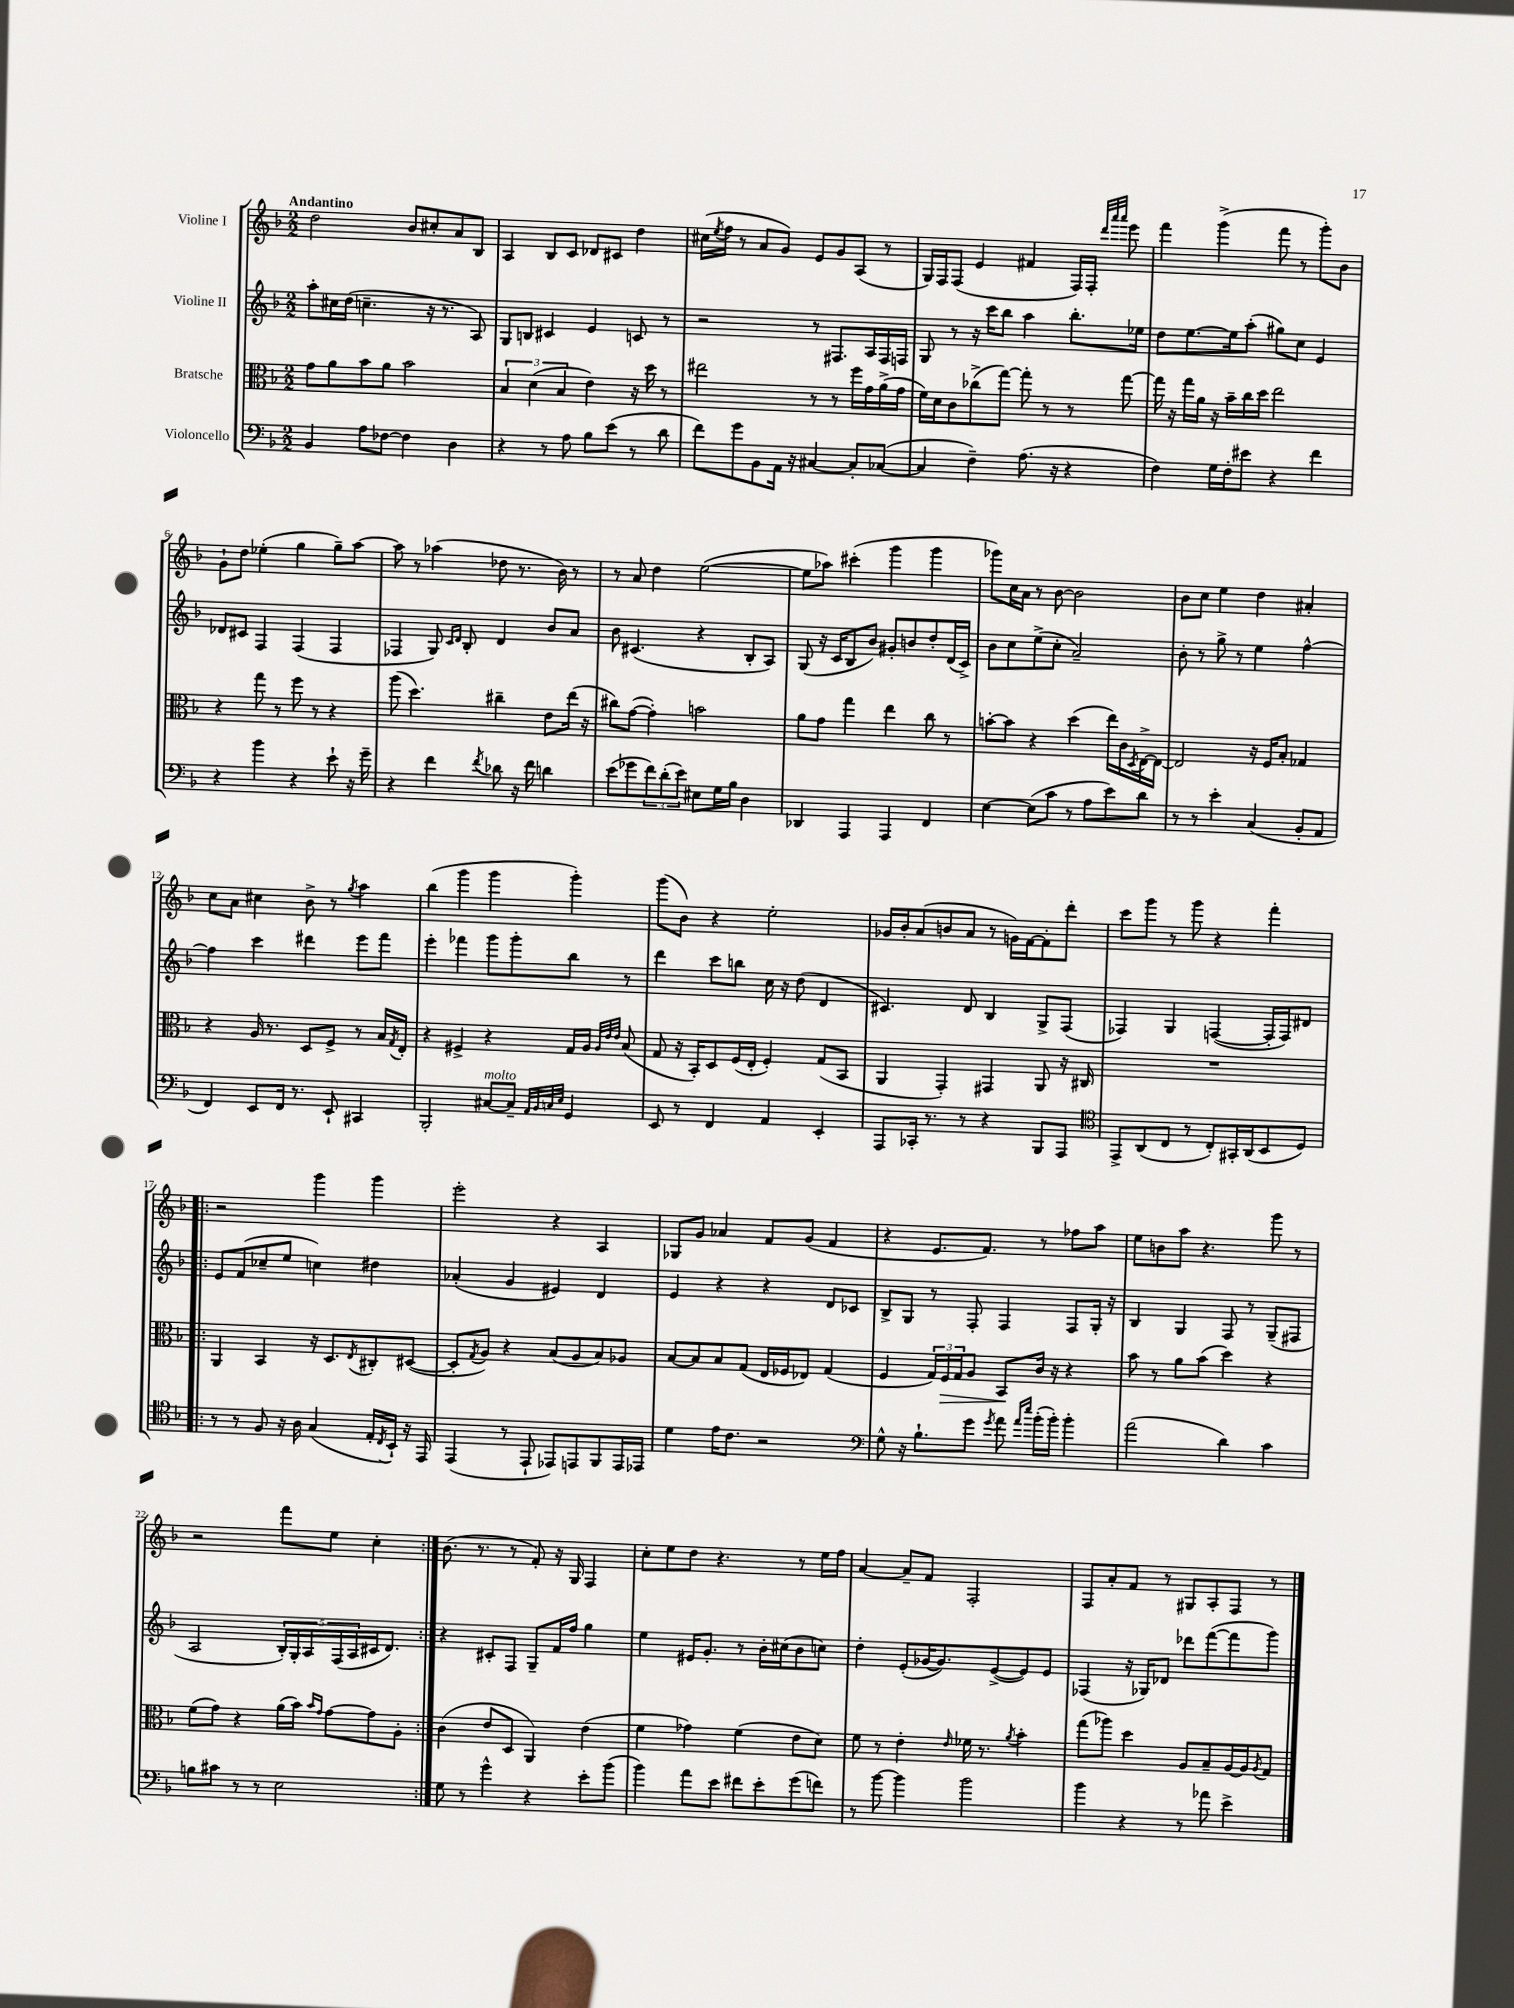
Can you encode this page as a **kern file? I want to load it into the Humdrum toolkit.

**kern	**kern	**kern	**kern
*staff4	*staff3	*staff2	*staff1
*clefF4	*clefC3	*clefG2	*clefG2
*k[b-]	*k[b-]	*k[b-]	*k[b-]
*M2/2	*M2/2	*M2/2	*M2/2
4BB-/	8g\L	8aa'\L	2dd\
.	8a\	16cc#\L	.
.	.	(16dd\JJ	.
8A\L	8b-\	4.cc~\	.
[8F-\J	8a\J	.	.
4F-\]	2b-\	.	8b-/L
.	.	16r	8cc#'/
.	.	8.r	.
4D\	.	.	8a/
.	.	8A/)	8B-/J
=	=	=	=
4r	6B-/	8G/L	4A/
.	.	8B/J	.
.	(6d\	.	.
8r	.	4c#/	8B-/L
.	6B-/	.	.
8A\	.	.	8c/J
8B-\L	4e\)	4e/	8d-/L
(8e\J	.	.	8c#/J
8r	16r	8c/	4dd\
.	16dd\	.	.
8d\	8r	8r	.
=	=	=	=
8f\L)	2ee#\	2r	(16cc#\LL
.	.	.	8qee/
.	.	.	16ff\JJ
8g\	.	.	8r
8BB-\	.	.	8a/L
16AA\Jk	.	.	8g/J)
16r	.	.	.
[4C#/	8r	8r	8e/L
.	8r	8.F#/L	8g/
8C#'/]L	16ff\LL	.	(8A/J
.	16g\	16A/L	.
([8C-/J	(16a^\	16F#/	8r
.	16g\JJ	16F/JJ	.
=	=	=	=
4C-/]	16f\LL)	8G/	16G/LL)
.	16d\J	.	16F/J
.	8c\	8r	(8F/J
4F~\)	(8cc-^\	16r	4e/
.	.	16ccc\LK	.
.	[8gg\J)	8bb-\J	.
(8.A\	8gg'\]	4aa\	4f#/
.	8r	.	.
16r	.	.	.
4r	8r	8.bb-'\L	16F/LL)
.	.	.	16F'/JJ
.	.	.	32qqddd/LLL
.	.	.	32qqaaa/
.	.	.	32qqaaa/JJJ
.	[8gg\	.	8eee\
.	.	16ee-\Jk	.
=	=	=	=
4F\)	16gg\]	8dd\L	4fff\
.	16r	.	.
.	16gg\LL	[8.ee\	.
.	16a\JJ	.	.
16G\LL	16r	.	(4ggg^\
16F'\J	16b-~\LL	16ee\]k	.
8e#\J	16cc\	(8aa'\J	.
.	16dd\JJ	.	.
4r	2ee\	8gg#\L)	8fff\
.	.	8cc\J	8r
4f\	.	4e/	8ggg'\L)
.	.	.	8b-\J
=	=	=	=
4r	4r	8d-/L	8g`\L
.	.	8c#/J	8dd\J
4b-\	8gg\	4F/	(4ee-'\
.	8r	.	.
4r	8ff\	(4F/	4gg\
.	8r	.	.
8e`\	4r	4F/	8gg~\L)
16r	.	.	[8aa\J
16g~\	.	.	.
=	=	=	=
4r	(8aa\	4F-/	8aa\]
.	4.dd\)	.	8r
4f\	.	8G/)	(4aa-\
.	.	16qqc/LL	.
.	.	16qqd/JJ	.
.	.	8B-'/	.
8qf/	.	.	.
8d-\	4cc#~\	4d/	8dd-\
16r	.	.	8.r
16f\	.	.	.
4d\	8e\L	8b-/L	.
.	.	.	16b-\)
.	(16ee\Jk	8a/J	8r
.	16r	.	.
=	=	=	=
(8e\L	8cc#\L)	8b-\	8r
8g-\	([8g\J	(4.c#/	8a/
12f\)	4g'\])	.	4dd\
(12d'\	.	.	.
12e\J)	.	.	.
8E#\L	2b\	4r	([2ee\
16G\L	.	.	.
16B-\JJ	.	.	.
4D\	.	8B-'/L	.
.	.	8A/J)	.
=	=	=	=
4DD-/	8a\L	(8G/	8ee\]L
.	8g\J	16r	8aa-\J)
.	.	16c/LK	.
4AAA/	4gg\	8B-/	(4ccc#'\
.	.	8b-/J)	.
4AAA/	4ee\	8g#'/L	4ggg\
.	.	8b/	.
4FF/	8cc\	8dd'/	4ggg\
.	8r	(16d/L	.
.	.	16c^/JJ)	.
=	=	=	=
[4E\	[8b'\L	8b-\L	8ggg-\L)
.	8b\]J	8cc\	16cc\L
.	.	.	16a\JJ
(8E\]L	4r	(8ee^\	8r
8c\J	.	8cc'\J	[8b-\
8r	(4dd\	2a~/)	2b-\]
8A\L	.	.	.
8e\)	16ee\LL)	.	.
.	16c\	.	.
.	8qD/	.	.
8d\J	[16E^\	.	.
.	16E\_JJ	.	.
=	=	=	=
8r	2E/]	8b-'\	8b-\L
8r	.	8r	8cc\J
4e'\	.	8gg^\	4ee\
.	.	8r	.
(4C/	16r	4ee\	4dd\
.	16F/LK	.	.
.	8B-'/J	.	.
8BB-'/L	4G-/	[4ff^^\	4a#'/
8AA/J	.	.	.
=	=	=	=
4FF/)	4r	4ff\]	8cc\L
.	.	.	8a\J
8EE/L	16A/	4ccc\	4cc#\
.	8.r	.	.
16FF/Jk	.	.	.
8.r	.	.	.
.	8D/L	4ddd#\	8b-^\
8EE`/	8F^/J	.	8r
.	.	.	8qgg/
4CC#/	8r	8eee\L	4aa\
.	16B-/LL	8fff\J	.
.	8qG/	.	.
.	16E'/JJ	.	.
=	=	=	=
2BBB-'/	4r	4eee'\	(4bb-\
.	4F#^/	4fff-\	4ggg\
[8C#/L	4r	8ggg\L	4ggg\
8C#~/]J	.	8ggg'\	.
32qqAA/LLL	.	.	.
32qqBB-/	.	.	.
32qqC/	.	.	.
32qqE/JJJ	.	.	.
4GG/	16G/LL	8bb-\J	4ggg'\)
.	16A/JJ	.	.
.	32qqA/LLL	.	.
.	32qqe/	.	.
.	32qqe/JJJ	.	.
.	(8B-/	8r	.
=	=	=	=
8EE/	8G/	4ddd\	(8ggg\L
8r	16r	.	8b-\J)
.	16BB-'/LK)	.	.
4FF/	8D/	8ccc\L	4r
.	(16F/L	8bb\J	.
.	16E'/JJ	.	.
4AA/	4F'/)	16cc\	2ee'\
.	.	16r	.
.	.	(8dd\	.
4EE'/	(8G/L	4d/	.
.	8BB-/J	.	.
=	=	=	=
8AAA/L	4AA/	4.c#/)	16g-/LL
.	.	.	16b-'/J
16CC-'/Jk	.	.	(8a/
8.r	.	.	.
.	4GG'/)	.	8b/
8r	.	8d/	8a/J
4r	4GG#/	4B-/	8r
.	.	.	16g\LL)
.	.	.	[16f\J
8BBB-/L	8AA/	8G^/L	8f'\]
8AAA/J	16r	(8F/J	8ddd'\J
.	16C#/	.	.
=	=	=	=
*clefC4	*	*	*
8EE^/L	1r	4F-/)	8ccc\L
(8AA/	.	.	8ggg\J
8C/J	.	4G/	8r
8r	.	.	8ggg\
8C'/L)	.	([4F/	4r
16GG#'/L	.	.	.
(16AA/J	.	.	.
8BB-/	.	16F'/]LL	4fff'\
.	.	16F/J)	.
8D/J)	.	8d#/J	.
=!|:	=!|:	=!|:	=!|:
8r	4AA/	8e/L	2r
8r	.	(8f/	.
8F/	4BB-/	8cc-~/	.
16r	.	8ee/J	.
16A\	.	.	.
(4G/	16r	4cc\)	4ggg\
.	8.D/L	.	.
.	8qE/	.	.
16E'/LL	8C#'/	4dd#\	4ggg\
8qC/	.	.	.
16BB-`/JJ)	.	.	.
16r	([8D#/J	.	.
16EE/	.	.	.
=	=	=	=
(4EE/	8D#'/]L	(4a-'/	2eee'\
.	8qG/	.	.
.	8A/J)	.	.
8r	4r	4g/	.
8EE`/	.	.	.
8EE-/L)	(8B-/L	4e#/)	4r
8EE/	8A/	.	.
8FF/	8B-/)	4d/	4A/
16EE/L	8A-/J	.	.
16EE-/JJ	.	.	.
=	=	=	=
4d\	[8B-/L	4e/	8G-/L
.	8B-/]	.	8g/J
16e\LK	8B-/	4r	4a-/
8.c\J	.	.	.
.	(8G/J	.	.
2r	16E/LL	4r	8f/L
.	16F-/J	.	.
.	8E-/J)	.	(8g/J
.	(4G/	8d/L	4f/
.	.	8c-/J	.
=	=	=	=
*clefF4	*	*	*
8G^^\	4F/	8B-^/L	4r
16r	.	8G/J	.
8.B-`\L	.	.	.
.	24G/LL)	8r	8.e/L
.	24F/	.	.
.	24G/J	.	.
8g\J	8A/J	8F'/	.
.	.	.	8.f/J)
8qg/	.	.	.
8a\	8BB-/L	4F/	.
16qqa/LL	.	.	.
16qqee/JJ	.	.	.
(16b-'\LL	16c/Jk	.	8r
16b-'\JJ)	16r	.	.
4b-'\	4r	8F/L	8ff-\L
.	.	16G'/Jk	8aa\J
.	.	16r	.
=	=	=	=
(2a\	8b-\	4B-/	8ee\L
.	8r	.	8b\
.	8a\L	4G/	8aa\J
.	(8b-\J	.	4.r
4d\)	4dd\)	8F/	.
.	.	8r	.
4c\	4r	(8G~/L	8ggg\
.	.	8F#/J	8r
=	=	=	=
8B\L	(8f\L	2A/	2r
8c#\J	8g\J)	.	.
8r	4r	.	.
8r	.	.	.
2E\	(16a\LL	20B-'/LL)	8fff\L
.	.	20G'/	.
.	16b-\JJ)	.	.
.	.	20A/	.
.	16qqb-/LL	.	.
.	16qqg/JJ	.	.
.	[8g\L	.	8ee\J
.	.	(20F/	.
.	.	20A/	.
.	8g\]	16c#/J	4cc'\
.	.	8.d/J)	.
.	8A'\J	.	.
=:|!	=:|!	=:|!	=:|!
8G\	(4c\	4r	(8.b-\
8r	.	.	.
.	.	.	8.r
4g^^\	8e/L	8c#'/L	.
.	8D/J	8F/J	8r
4r	4AA/)	8G~/L	8f'/)
.	.	16f/L	16r
.	.	16ff/JJ	16G/
8e'\L	(4e\	4gg\	4F/
(8b-\J	.	.	.
=	=	=	=
4b-\)	4f\	4ee\	8cc'\L
.	.	.	8ee\
8a\L	4g-\)	16e#/LK	8dd\J
.	.	8.g'/J	.
8e\J	.	.	4.r
8f#\L	(4f\	8r	.
8e'\	.	16b-'\LL	.
.	.	(16cc#\J	.
(8g\	8e\L	8b-\	8r
8f\J)	8d\J)	8cc\J)	16ee\LL
.	.	.	16ff\JJ
=	=	=	=
8r	8f\	4dd'\	[4a/
[8b-\	8r	.	.
4b-\]	4e'\	(8e'/L	8a~/]L
.	.	[16g-/K	8f/J
.	.	8.g-/])	.
.	16qqe/	.	.
2b-\	16f-\	.	2F'/
.	8.r	.	.
.	.	([8e^/	.
.	8qa/	.	.
.	4b-'\	8e/])	.
.	.	8e/J	.
=	=	=	=
4b-\	(8gg\L	(4F-/	8F/L
.	8aa-\J)	.	8a'/
4r	4dd\	16r	8f/J
.	.	16G-/LK)	.
.	.	8d-/J	8r
8r	8A/L	8ddd-\L	8G#/L
8a-\	8B-~/	([8fff\	8A'/
4e^\	[16A/L	8fff\]	8F/J
.	16A/]J	.	.
.	8qA/	.	.
.	8G/J	8ggg\J)	8r
==	==	==	==
*-	*-	*-	*-
